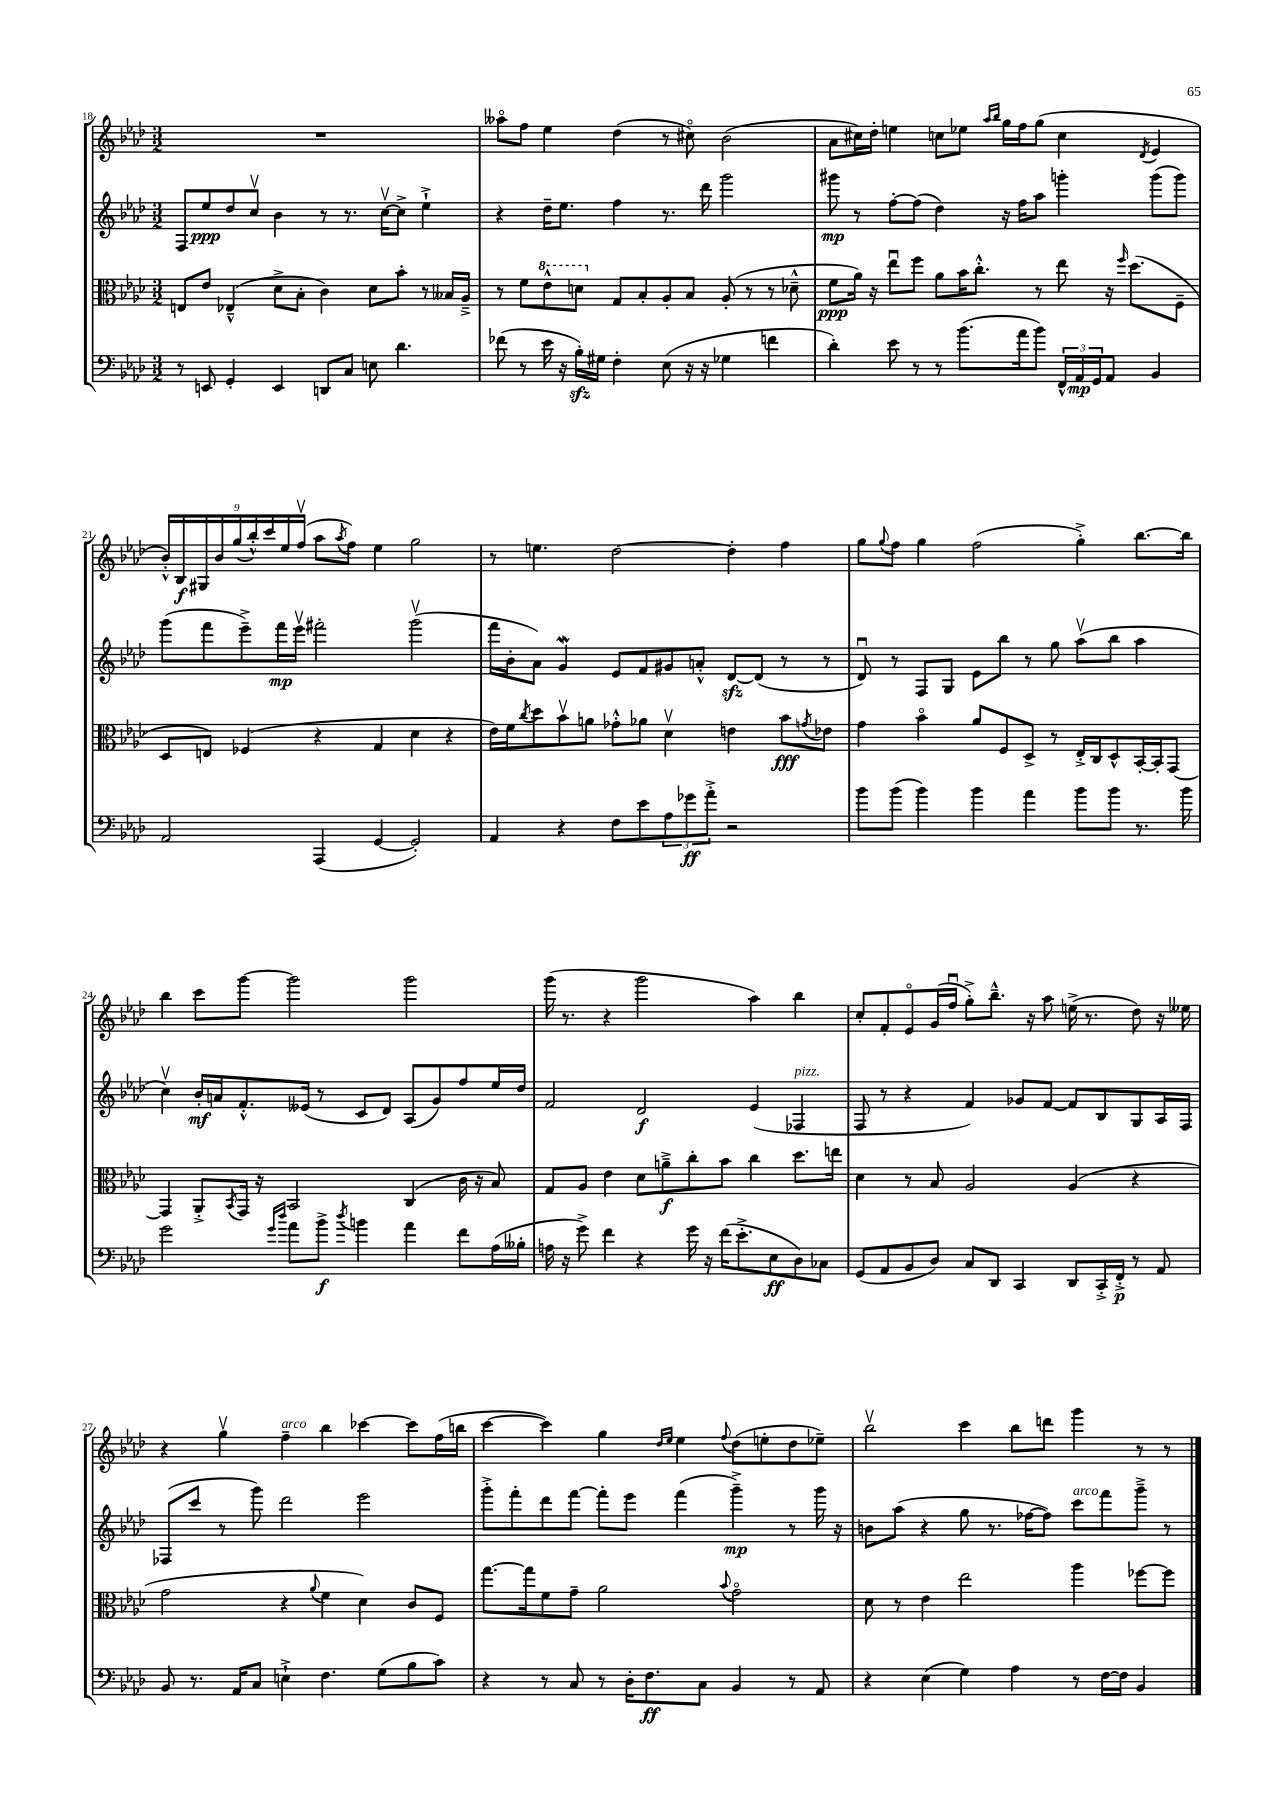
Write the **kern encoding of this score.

**kern	**kern	**kern	**kern
*staff4	*staff3	*staff2	*staff1
*clefF4	*clefC3	*clefG2	*clefG2
*k[b-e-a-d-]	*k[b-e-a-d-]	*k[b-e-a-d-]	*k[b-e-a-d-]
*M3/2	*M3/2	*M3/2	*M3/2
8r	8E/L	8F/L	1.r
8EE/	8e-/J	8ee-/	.
4GG'/	(4E-~^^/	8dd-/	.
.	.	8ccv/J	.
4EE/	8d-^\L	4b-\	.
.	8B-'\J	.	.
8DD/L	4c\)	8r	.
8C/J	.	8.r	.
8E\	8d-\L	.	.
.	.	[16ccv\LK	.
4.d-\	8b-'\J	8cc^\]J	.
.	8r	4ee-`^\	.
.	16B--/LL	.	.
.	16A-~^/JJ	.	.
=	=	=	=
(8f-\	8r	4r	8aa--o\L
8r	8f\L	.	8ff\J
16e-\	8ee-^^\	16dd-~\LK	4ee-\
16r	.	8.ee-\J	.
16B-'\LL)	8dd\J	.	.
16G#\JJ	.	.	.
4F'\	8G/L	4ff\	(4dd-\
.	8B-'/	.	.
(8E-\	8A-'/	8.r	8r
16r	8B-/J	.	8cc#o\)
16r	.	16ddd-\	.
4G-\	(8A-'/	2ggg\	(2b-\
.	8r	.	.
4f\	8r	.	.
.	8d-~^^\	.	.
=	=	=	=
4d-'\)	8f\L	8ggg#\	8a-\L
.	16a-\Jk)	8r	16cc#\L)
.	16r	.	16dd-'\JJ
8e-\	8ee-u\L	[8ff'\L	4ee\
8r	8ff\J	(8ff\]J	.
8r	8a-\L	4dd-\)	8cc\L
(8.b-\L	16b-\K	.	8ee-\J
.	8.cc'^^\J	.	.
.	.	.	16qqaa-/LL
.	.	.	16qqbb-/JJ
.	.	16r	16gg\LL
16a-\k	.	16ff\LK	16ff\J
8b-\J)	8r	8aa-\J	(8gg\J
24FF^^/LL	8ee-\	4ggg'\	4cc\
24AA-/	.	.	.
24GG/J	.	.	.
8AA-/J	16r	.	.
.	16qqff/	.	.
.	(8.dd-\L	.	.
.	.	.	8qd-/
4BB-/	.	(8ggg\L	4e-/
.	8F~\J	8ggg\J)	.
=	=	=	=
2AA-/	8D-/L	(8ggg\L	18b-'^^/LL)
.	.	.	18B-/
.	.	.	18G#/
.	8E/J)	8fff\	.
.	.	.	18b-/
.	.	.	(18gg/
.	(4F-/	8eee-~^\)	.
.	.	.	18bb-'^^/)
.	.	.	18ccc/
.	.	16fff\L	.
.	.	.	18ee-/
.	.	16eee-v\JJ	.
.	.	.	(18ffv/JJ
(4AAA-/	4r	2fff#'\	8aa-\L
.	.	.	8qaa-/
.	.	.	8ff\J)
[4GG/	4G/	.	4ee-\
2GG'/])	4d-\	(2gggv\	2gg\
.	4r	.	.
=	=	=	=
4AA-/	16e-\LL)	16fff\LL	8r
.	16f\J	16b-'\J	.
.	8qcc/	.	.
.	8dd-\	8a-\J)	4.ee\
4r	8b-v\	4g/	.
.	8a\J	.	.
8F\L	8g-'^^\L	8e-/L	[2dd-\
8e-\	8a-\J	8f/	.
12A-\	4d-v\	8g#/	.
12g-\	.	.	.
.	.	8a'^^/J	.
12a-'^\J	.	.	.
2r	4e\	[8d-/L	4dd-'\]
.	.	(8d-/]J	.
.	8b-\L	8r	4ff\
.	8qg/	.	.
.	8e-\J	8r	.
=	=	=	=
8b-\L	4g\	8d-u/)	8gg\L
.	.	.	8qqgg/
(8b-\J	.	8r	8ff\J
4b-\)	4b-o\	8F/L	4gg\
.	.	8G/J	.
4b-\	8a-/L	8e-\L	(2ff\
.	8F/	8bb-\J	.
4a-\	8D-^/J	8r	.
.	8r	8gg\	.
8b-\L	16E-'^/LL	(8aa-v\L	4gg'^\)
.	16C/J	.	.
8b-\J	8D-^^/	8bb-\J	.
8.r	[16BB-'/L	4aa-\	[8.bb-\L
.	16BB-'/]J	.	.
.	[8GG/J	.	.
16b-\	.	.	16bb-\]Jk
=	=	=	=
2g\	4GG/]	4ccv\)	4bb-\
.	8AA-'^/L	16b-'/LL	8ccc\L
.	.	16a/J	.
.	8qBB-/	.	.
.	16GG/Jk	8.f'^^/	[8ggg\J
.	16r	.	.
16qqg/LL	.	.	.
16qqdd-/JJ	.	.	.
8a-\L	2BB-/	.	2ggg\]
.	.	(16e--/Jk	.
8b-^\J	.	8r	.
8qdd-/	.	.	.
4b\	.	8c/L	.
.	.	8d-/J)	.
4a-\	(4C/	(8A-/L	2ggg\
.	.	8g/)	.
8f\L	16c\	8ff/	.
.	16r	.	.
(16A-\L	8B-/)	16ee-/L	.
16B--'\JJ	.	16dd-/JJ	.
=	=	=	=
16A\	8G/L	2f/	(16ggg\
16r	.	.	8.r
8g^\)	8A-/J	.	.
4f\	4e-\	.	4r
4r	8d-\L	2d-/	2ggg\
.	8a~^\	.	.
16g\	8cc'\	.	.
16r	.	.	.
(16f\LK	8b-\J	.	.
8.e-'^\	.	.	.
.	4cc\	(4e-/	4aa-\)
8E-\	.	.	.
8D-\)	8.dd-\L	4F-/	4bb-\
8C-\J	.	.	.
.	16ee\Jk	.	.
=	=	=	=
(8GG/L	4d-\	8F/	8cc'/L
8AA-/	.	8r	8f'/
8BB-/	8r	4r	8e-o/
8D-/J)	8B-/	.	(16g/L
.	.	.	16ffu/JJ
8C/L	2A-/	4f/)	8gg'^\L)
8DD-/J	.	.	8.bb-~^^\J
4CC/	.	8g-/L	.
.	.	.	16r
.	.	[8f/J	8aa-\
8DD-/L	(4A-/	8f/]L	(16ee^\
.	.	.	8.r
16CC'^/L	.	8B-/	.
16FF'^/JJ	.	.	.
8r	4r	8G/	8dd-\)
8AA-/	.	16A-/L	16r
.	.	16F/JJ	16ee--\
=	=	=	=
8BB-/	2g\	(8F-/L	4r
8.r	.	8ccc/J	.
.	.	8r	4ggv\
16AA-/LK	.	.	.
8C/J	.	8ggg\)	.
4E`^\	4r	2ddd-\	4ff~\
.	8qqa-/	.	.
4.F\	4f\	.	4bb-\
.	4d-\)	2eee-\	[4ccc-\
(8G\L	.	.	.
8B-\	8c/L	.	8ccc-\]L
8c\J)	8F/J	.	(16ff\L
.	.	.	16bb\JJ
=	=	=	=
4r	[8.gg\L	8ggg'^\L	[4ccc\
.	.	8fff'\	.
.	16gg\]k	.	.
8r	8f\	8ddd-\	4ccc\])
8C/	8g~\J	[8fff\J	.
8r	2a-\	8fff'\]L	4gg\
16D-'\LK	.	8eee-\J	.
8.F\	.	.	.
.	.	.	16qqdd-/LL
.	.	.	16qqee-/JJ
.	.	(4fff\	4ee-\
8C\J	.	.	.
.	8qqb-/	.	8qqff/
4BB-/	2go\	4ggg~^\)	(8dd-\L
.	.	.	8ee'\
8r	.	8r	8dd-\
8AA-/	.	16ggg\	8ee-~\J)
.	.	16r	.
=	=	=	=
4r	8d-\	8b\L	2bb-v\
.	8r	(8aa-\J	.
(4E-\	4e-\	4r	.
4G\)	2ee-\	8gg\	4ccc\
.	.	8.r	.
4A-\	.	.	8bb-\L
.	.	[16ff-\LK	.
.	.	8ff-\]J)	8ddd\J
8r	4aa-\	8ccc\L	4ggg\
[16F\LL	.	8fff\	.
16F\]JJ	.	.	.
4BB-/	[8ff-\L	8ggg~^\J	8r
.	8ff-\]J	8r	8r
==	==	==	==
*-	*-	*-	*-
